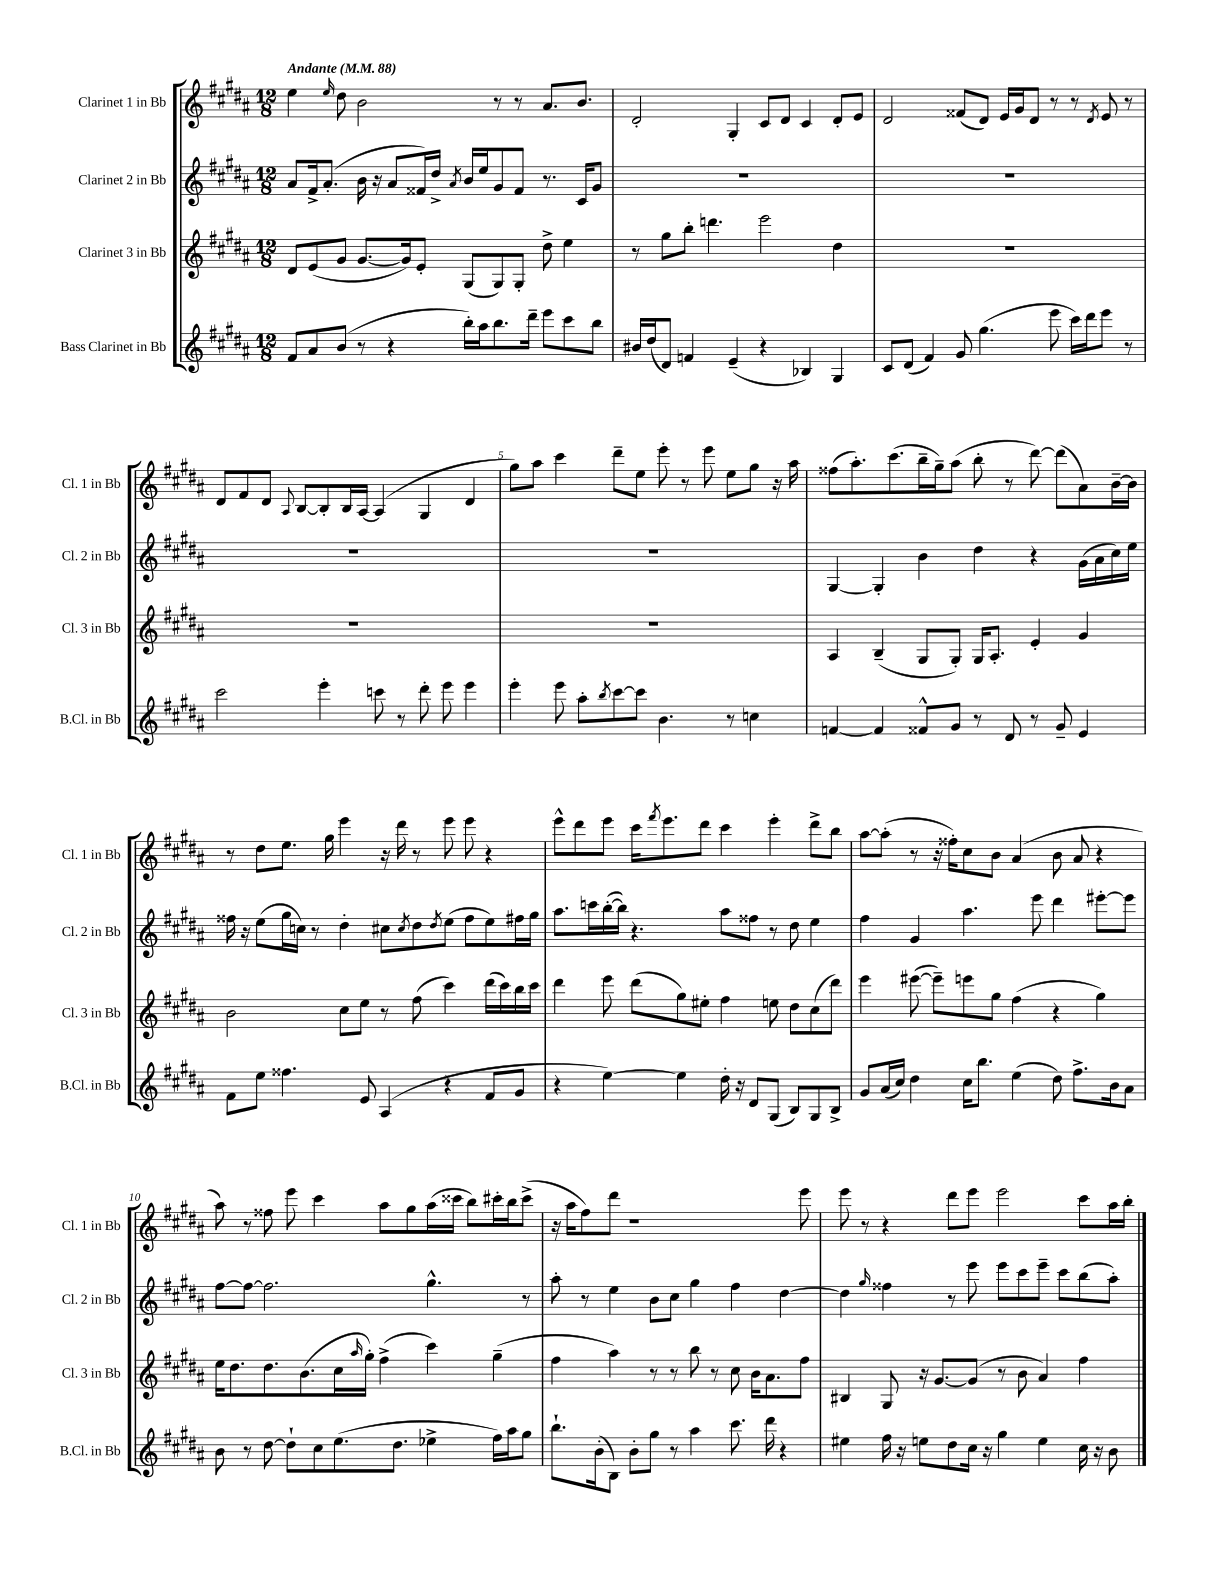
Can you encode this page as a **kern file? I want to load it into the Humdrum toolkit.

**kern	**kern	**kern	**kern
*staff4	*staff3	*staff2	*staff1
*clefG2	*clefG2	*clefG2	*clefG2
*k[f#c#g#d#a#]	*k[f#c#g#d#a#]	*k[f#c#g#d#a#]	*k[f#c#g#d#a#]
*M12/8	*M12/8	*M12/8	*M12/8
*MM88	*MM88	*MM88	*MM88
8f#	8d#	8a#	4ee
8a#	(8e	16f#^	.
.	.	(8.a#'	.
.	.	.	16qqee
(8b	8g#	.	8dd#
8r	[8.g#	16b	2b
.	.	16r	.
4r	.	8a#	.
.	16g#])	.	.
.	8e'	16f##)	.
.	.	16dd#^	.
.	.	8qa#	.
16bb')	(8G#	16b	.
16aa#	.	16ee	.
8.bb	8G#)	8g#	8r
.	8G#'	8f##	8r
16ddd#~	.	.	.
8eee	8dd#^	8.r	8.a#
8ccc#	4ee	.	.
.	.	16c#	8.b
8bb	.	8g#	.
=	=	=	=
16b#	8r	1.r	2d#'
(16dd#	.	.	.
8d#)	8gg#	.	.
4f	8bb'	.	.
.	4.ddd	.	.
(4e~	.	.	4G#'
4r	2eee	.	8c#
.	.	.	8d#
4B-)	.	.	4c#
4G#	4dd#	.	8d#'
.	.	.	8e
=	=	=	=
8c#	1.r	1.r	2d#
(8d#	.	.	.
4f#)	.	.	.
8g#	.	.	(8f##
(4.gg#	.	.	8d#)
.	.	.	16e
.	.	.	16g#
.	.	.	8d#
8eee	.	.	8r
16ccc#)	.	.	8r
16ddd#	.	.	.
.	.	.	8qd#
8eee	.	.	8e
8r	.	.	8r
=	=	=	=
2ccc#	1.r	1.r	8d#
.	.	.	8f#
.	.	.	8d#
.	.	.	8qqA#
.	.	.	[8B
4eee'	.	.	8B']
.	.	.	16B
.	.	.	[16A#
8ccc	.	.	(4A#]
8r	.	.	.
8ddd#'	.	.	4G#
8eee	.	.	.
4eee	.	.	4d#
=	=	=	=
4eee'	1.r	1.r	8gg#)
.	.	.	8aa#
8eee	.	.	4ccc#
8aa#'	.	.	.
8qbb	.	.	.
[8ccc#	.	.	8ddd#~
8ccc#]	.	.	8ee
4.b	.	.	8eee'
.	.	.	8r
.	.	.	8eee
8r	.	.	8ee
4cc	.	.	8gg#
.	.	.	16r
.	.	.	16aa#
=	=	=	=
[4f	4A#	[4G#	(8ff##
.	.	.	8.aa#')
4f]	(4B~	4G#']	.
.	.	.	(8.ccc#
8f##^^	8G#	4b	16bb~
.	.	.	16gg#~)
8g#	8G#')	.	(8aa#
8r	16G#	4dd#	8bb'
.	8.A#'	.	.
8d#	.	.	8r
8r	4e'	4r	[8ddd#)
8g#~	.	.	(8ddd#]
4e	4g#	(16g#	8a#)
.	.	16a#	.
.	.	16cc#)	[16b~
.	.	16ee	16b]
=	=	=	=
8f#	2b	16ff##	8r
.	.	16r	.
8ee	.	(8ee	8dd#
4.ff##	.	16gg#	8.ee
.	.	16cc)	.
.	.	8r	.
.	.	.	16gg#
.	8cc#	4dd#'	4eee
8e	8ee	.	.
(4A#	8r	8cc#	16r
.	.	.	16ddd#
.	.	8qcc#	.
.	(8ff#	8dd#	8r
.	.	8qdd#	.
4r	4ccc#)	(8ee	8eee
.	.	8ff##	8eee
8f#	(16ddd#	8ee)	4r
.	16ccc#)	.	.
8g#	16bb	16ff#	.
.	16ccc#	16gg#	.
=	=	=	=
4r	4ddd#	8.aa#	8eee^^
.	.	.	8ddd#
.	.	16ccc	.
[4ee)	8eee	([16bb'	8eee
.	.	16bb])	.
.	(8ddd#	4.r	16ccc#
.	.	.	8qfff#
.	.	.	8.eee
4ee]	8gg#)	.	.
.	8ee#'	.	8ddd#
16dd#'	4ff#	8aa#	4ccc#
16r	.	.	.
8d#	.	8ff##	.
(8G#	8ee	8r	4eee'
8B)	8dd#	8dd#	.
8G#	(8cc#	4ee	8ddd#^
8B^	8ddd#)	.	8bb
=	=	=	=
8g#	4eee	4ff#	[8aa#
(16a#	.	.	(8aa#']
16cc#)	.	.	.
4dd#	([8eee#	4g#	8r
.	8eee#~])	.	16r
.	.	.	16ff##')
16cc#	8eee	4.aa#	8cc#
8.bb	.	.	.
.	8gg#	.	8b
(4ee	(4ff#	.	(4a#
.	.	8eee	.
8dd#)	4r	4ddd#	8b
8.ff#^	.	.	8a#
.	4gg#)	[8eee#'	4r
16b	.	.	.
8a#	.	8eee#]	.
=	=	=	=
8b	16ee	[8ff#	8aa#)
.	8.dd#	.	.
8r	.	8ff#_	8r
[8dd#	8.dd#	2.ff#]	8ff##
8dd#`]	.	.	8eee
.	(8.b	.	.
8cc#	.	.	4ccc#
(8.ee	16cc#	.	.
.	16qqaa#	.	.
.	16gg#')	.	.
.	(4ff#^	.	8aa#
8.dd#	.	.	.
.	.	.	8gg#
4ee-^	4ccc#)	4.gg#^^	(16aa#
.	.	.	16ccc##
.	.	.	8bb)
16ff#)	(4gg#~	.	16ccc#'
16aa#	.	.	16bb
8gg#	.	8r	(8ccc#^
=	=	=	=
8.bb`	4ff#	8aa#'	16r
.	.	.	16aa#
.	.	8r	8ff#)
(16b'	.	.	.
8B)	4aa#)	4ee	8ddd#
8b'	.	.	1r
8gg#	8r	8b	.
8r	8r	8cc#	.
4aa#	8bb	4gg#	.
.	8r	.	.
8.ccc#	8cc#	4ff#	.
.	16b	.	.
16ddd#	8.a#	.	.
4r	.	[4dd#	.
.	8ff#	.	8eee
=	=	=	=
4ee#	4B#	4dd#]	8eee
.	.	.	8r
.	.	16qqgg#	.
16ff#	8G#	4ff##	4r
16r	.	.	.
8ee	16r	.	.
.	[8.g#	.	.
8dd#	.	8r	8ddd#
16cc#	(8g#]	8eee	8eee
16r	.	.	.
4gg#	8r	8eee	2eee
.	8b	8ccc#	.
4ee	4a#)	8eee~	.
.	.	8ccc#	.
16cc#	4ff#	(8bb	8ccc#
16r	.	.	.
8b	.	8aa#')	16aa#
.	.	.	16bb'
==	==	==	==
*-	*-	*-	*-
